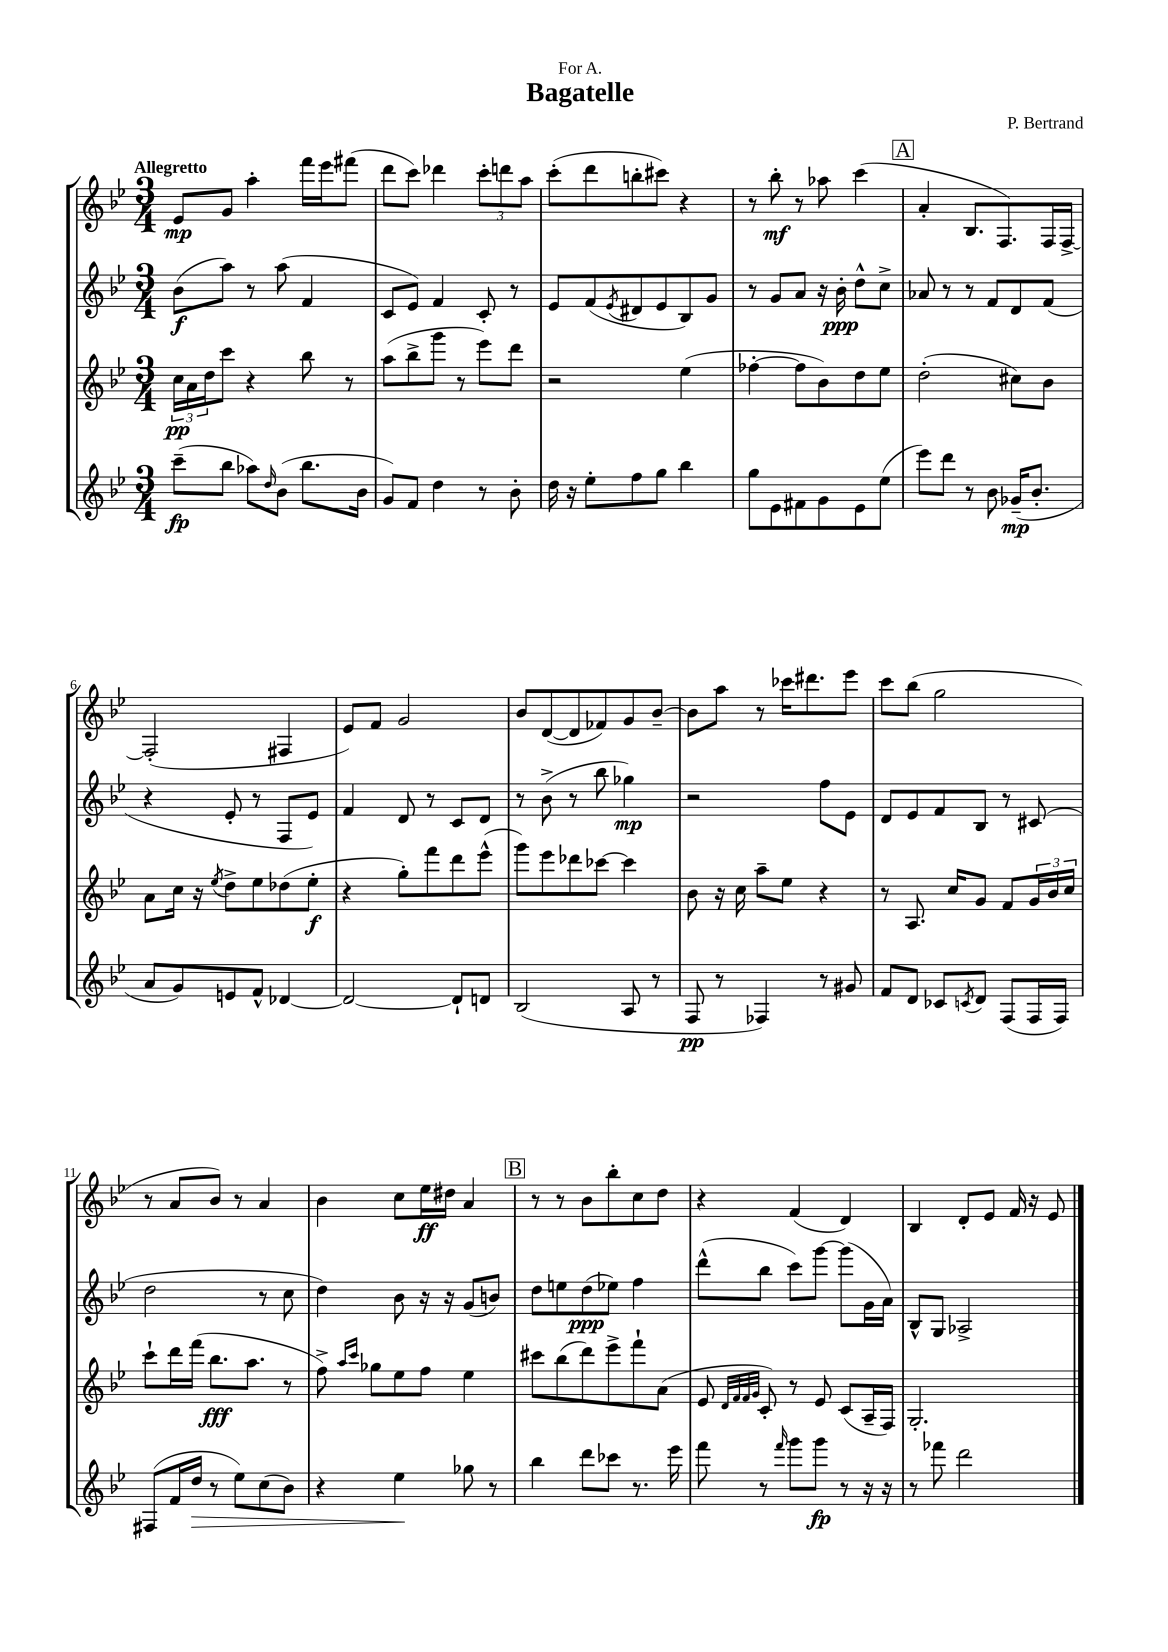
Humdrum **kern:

**kern	**dynam	**kern	**dynam	**kern	**dynam	**kern	**dynam
*part4	*part4	*part3	*part3	*part2	*part2	*part1	*part1
*staff4	*staff4	*staff3	*staff3	*staff2	*staff2	*staff1	*staff1
*clefG2	*	*clefG2	*	*clefG2	*	*clefG2	*
*k[b-e-]	*	*k[b-e-]	*	*k[b-e-]	*	*k[b-e-]	*
*M3/4	*	*M3/4	*	*M3/4	*	*M3/4	*
=1	=1	=1	=1	=1	=1	=1	=1
!	!	!	!	!	!	!LO:TX:a:B:t=Allegretto	!
(8ccc~\L	fp	24cc\LL	pp	(8b-\L	f	8e-/L	mp
.	.	24a\	.	.	.	.	.
.	.	24dd\J	.	.	.	.	.
8bb-\J	.	8ccc\J	.	8aa\J)	.	8g/J	.
8aa-X\L)	.	4r	.	8r	.	4aa'\	.
16qqdd/	.	.	.	.	.	.	.
(8b-\J	.	.	.	(8aa\	.	.	.
8.bb-\L	.	8bb-\	.	4f/	.	16fff\LL	.
.	.	.	.	.	.	16eee-\J	.
.	.	8r	.	.	.	(8fff#X\J	.
16b-\Jk	.	.	.	.	.	.	.
=2	=2	=2	=2	=2	=2	=2	=2
8g/L)	.	(8aa\L	.	8c/L	.	8ddd\L	.
8f/J	.	8bb-^\	.	8e-/J)	.	8ccc\J)	.
4dd\	.	8ggg\J	.	4f/	.	4ddd-X\	.
.	.	8r	.	.	.	.	.
8r	.	8eee-\L)	.	8c'/	.	12ccc'\L	.
.	.	.	.	.	.	12dddn\	.
8b-'\	.	8ddd\J	.	8r	.	.	.
.	.	.	.	.	.	12aa\J	.
=3	=3	=3	=3	=3	=3	=3	=3
16dd\	.	2r	.	8e-/L	.	(8ccc'\L	.
16r	.	.	.	.	.	.	.
8ee-'\L	.	.	.	(8f/	.	8ddd\	.
.	.	.	.	8qe-/	.	.	.
8ff\	.	.	.	8d#X/	.	8bbn'\	.
8gg\J	.	.	.	8e-/	.	8ccc#X\J)	.
4bb-\	.	(4ee-\	.	8B-/)	.	4r	.
.	.	.	.	8g/J	.	.	.
=4	=4	=4	=4	=4	=4	=4	=4
8gg\L	.	[4ff-X'\	.	8r	.	8r	.
8e-\	.	.	.	8g/L	.	8bb-'\	mf
8f#X\	.	8ff-\L]	.	8a/J	.	8r	.
8g\	.	8b-\)	.	16r	.	8aa-X\	.
.	.	.	.	16b-'\	ppp	.	.
8e-\	.	8dd\	.	8dd^^\L	.	(4ccc\	.
(8ee-\J	.	8ee-\J	.	8cc^\J	.	.	.
!!LO:REH:place=s1:t=A
=5	=5	=5	=5	=5	=5	=5	=5
8eee-\L)	.	(2dd'\	.	8a-X/	.	4a'/	.
8ddd\J	.	.	.	8r	.	.	.
8r	.	.	.	8r	.	8.B-/L	.
8b-\	.	.	.	8f/L	.	.	.
.	.	.	.	.	.	8.F/)	.
(16g-X~/KL	mp	8cc#X\L)	.	8d/	.	.	.
8.b-'/J	.	.	.	.	.	.	.
.	.	8b-\J	.	(8f/J	.	16F/L	.
.	.	.	.	.	.	[16F^/JJ	.
!!LO:LB:g=z
=6	=6	=6	=6	=6	=6	=6	=6
8a/L	.	8a\L	.	4r	.	(2F'/]	.
8g/)	.	16cc\Jk	.	.	.	.	.
.	.	16r	.	.	.	.	.
.	.	8qee-/	.	.	.	.	.
8en/	.	8dd^\L	.	8e-'/	.	.	.
8f^^/J	.	8ee-\	.	8r	.	.	.
[4d-X/	.	(8dd-X\	.	8F/L	.	4F#X/	.
.	.	8ee-'\J	f	8e-/J)	.	.	.
=7	=7	=7	=7	=7	=7	=7	=7
2d-/_	.	4r	.	4f/	.	8e-/L)	.
.	.	.	.	.	.	8f/J	.
.	.	8gg'\L)	.	8d/	.	2g/	.
.	.	8fff\	.	8r	.	.	.
8d-`/L]	.	8ddd\	.	8c/L	.	.	.
8dn/J	.	(8eee-^^\J	.	8d/J	.	.	.
=8	=8	=8	=8	=8	=8	=8	=8
(2B-/	.	8ggg\L)	.	8r	.	8b-/L	.
.	.	8eee-\	.	(8b-^\	.	([8d/	.
.	.	8ddd-X\	.	8r	.	8d/]	.
.	.	[8ccc-X\J	.	8bb-\	.	8f-X/)	.
8A/	.	4ccc-\]	.	4gg-X\)	mp	8g/	.
8r	.	.	.	.	.	[8b-~/J	.
=9	=9	=9	=9	=9	=9	=9	=9
8F/	pp	8b-\	.	2r	.	8b-\L]	.
8r	.	16r	.	.	.	8aa\J	.
.	.	16cc\	.	.	.	.	.
4F-X/)	.	8aa~\L	.	.	.	8r	.
.	.	8ee-\J	.	.	.	16ccc-X\KL	.
.	.	.	.	.	.	8.ddd#X\	.
8r	.	4r	.	8ff\L	.	.	.
8g#X/	.	.	.	8e-\J	.	8eee-\J	.
=10	=10	=10	=10	=10	=10	=10	=10
8f/L	.	8r	.	8d/L	.	8ccc\L	.
8d/J	.	8.A/	.	8e-/	.	(8bb-\J	.
8c-X/L	.	.	.	8f/	.	2gg\	.
.	.	16cc/KL	.	.	.	.	.
8qcn/	.	.	.	.	.	.	.
8d/J	.	8g/J	.	8B-/J	.	.	.
(8F/L	.	8f/L	.	8r	.	.	.
16F/L	.	24g/L	.	(8c#X/	.	.	.
.	.	24b-/	.	.	.	.	.
16F/JJ)	.	.	.	.	.	.	.
.	.	24cc/JJ	.	.	.	.	.
!!LO:LB:g=z
=11	=11	=11	=11	=11	=11	=11	=11
(8F#X/L	.	8ccc`\L	.	2dd\	.	8r	.
16f/L	.	16ddd\L	.	.	.	8a/L	.
!	!LO:HP:b	!	!	!	!	!	!
16dd/JJ	>	(16fff\JJ	.	.	.	.	.
8r	.	8.bb-\L	fff	.	.	8b-/J)	.
8ee-\L)	.	.	.	.	.	8r	.
.	.	8.aa\J	.	.	.	.	.
(8cc\	.	.	.	8r	.	4a/	.
8b-\J)	.	8r	.	8cc\	.	.	.
=12	=12	=12	=12	=12	=12	=12	=12
4r	.	8ff^\)	.	4dd\)	.	4b-\	.
.	.	16qqaa/LL	.	.	.	.	.
.	.	16qqccc/JJ	.	.	.	.	.
.	.	8gg-X\L	.	.	.	.	.
4ee-\	.	8ee-\	.	8b-\	.	8cc\L	.
.	.	8ff\J	.	16r	.	16ee-\L	ff
.	.	.	.	16r	.	16dd#X\JJ	.
8gg-X\	]	4ee-\	.	(8g/L	.	4a/	.
8r	.	.	.	8bn/J)	.	.	.
!!LO:REH:place=s1:t=B
=13	=13	=13	=13	=13	=13	=13	=13
4bb-\	.	8ccc#X\L	.	8dd\L	.	8r	.
.	.	(8bb-\	.	8een\	.	8r	.
8ddd\L	.	8ddd\)	.	(8dd\	ppp	8b-\L	.
8ccc-X\J	.	8eee-^\	.	8ee-X\J)	.	8bb-'\	.
8.r	.	8fff`\	.	4ff\	.	8cc\	.
.	.	(8a\J	.	.	.	8dd\J	.
16eee-\	.	.	.	.	.	.	.
=14	=14	=14	=14	=14	=14	=14	=14
8fff\	.	8e-/	.	(8ddd^^\L	.	4r	.
.	.	32qqd/LLL	.	.	.	.	.
.	.	32qqf/	.	.	.	.	.
.	.	32qqf/	.	.	.	.	.
.	.	32qqg/JJJ	.	.	.	.	.
8r	.	8c'/)	.	8bb-\J	.	.	.
16qqfff/	.	.	.	.	.	.	.
8ggg\L	.	8r	.	8ccc\L)	.	(4f/	.
8ggg\J	fp	8e-/	.	[8ggg\J	.	.	.
8r	.	(8c/L	.	(8ggg\L]	.	4d/)	.
16r	.	16A~/L	.	16g\L	.	.	.
16r	.	16F/JJ)	.	16a\JJ)	.	.	.
=15	=15	=15	=15	=15	=15	=15	=15
8r	.	2.G'/	.	8B-^^/L	.	4B-/	.
8fff-X\	.	.	.	8G/J	.	.	.
2ddd\	.	.	.	2A-X^/	.	8d'/L	.
.	.	.	.	.	.	8e-/J	.
.	.	.	.	.	.	16f/	.
.	.	.	.	.	.	16r	.
.	.	.	.	.	.	8e-/	.
==	==	==	==	==	==	==	==
*-	*-	*-	*-	*-	*-	*-	*-
